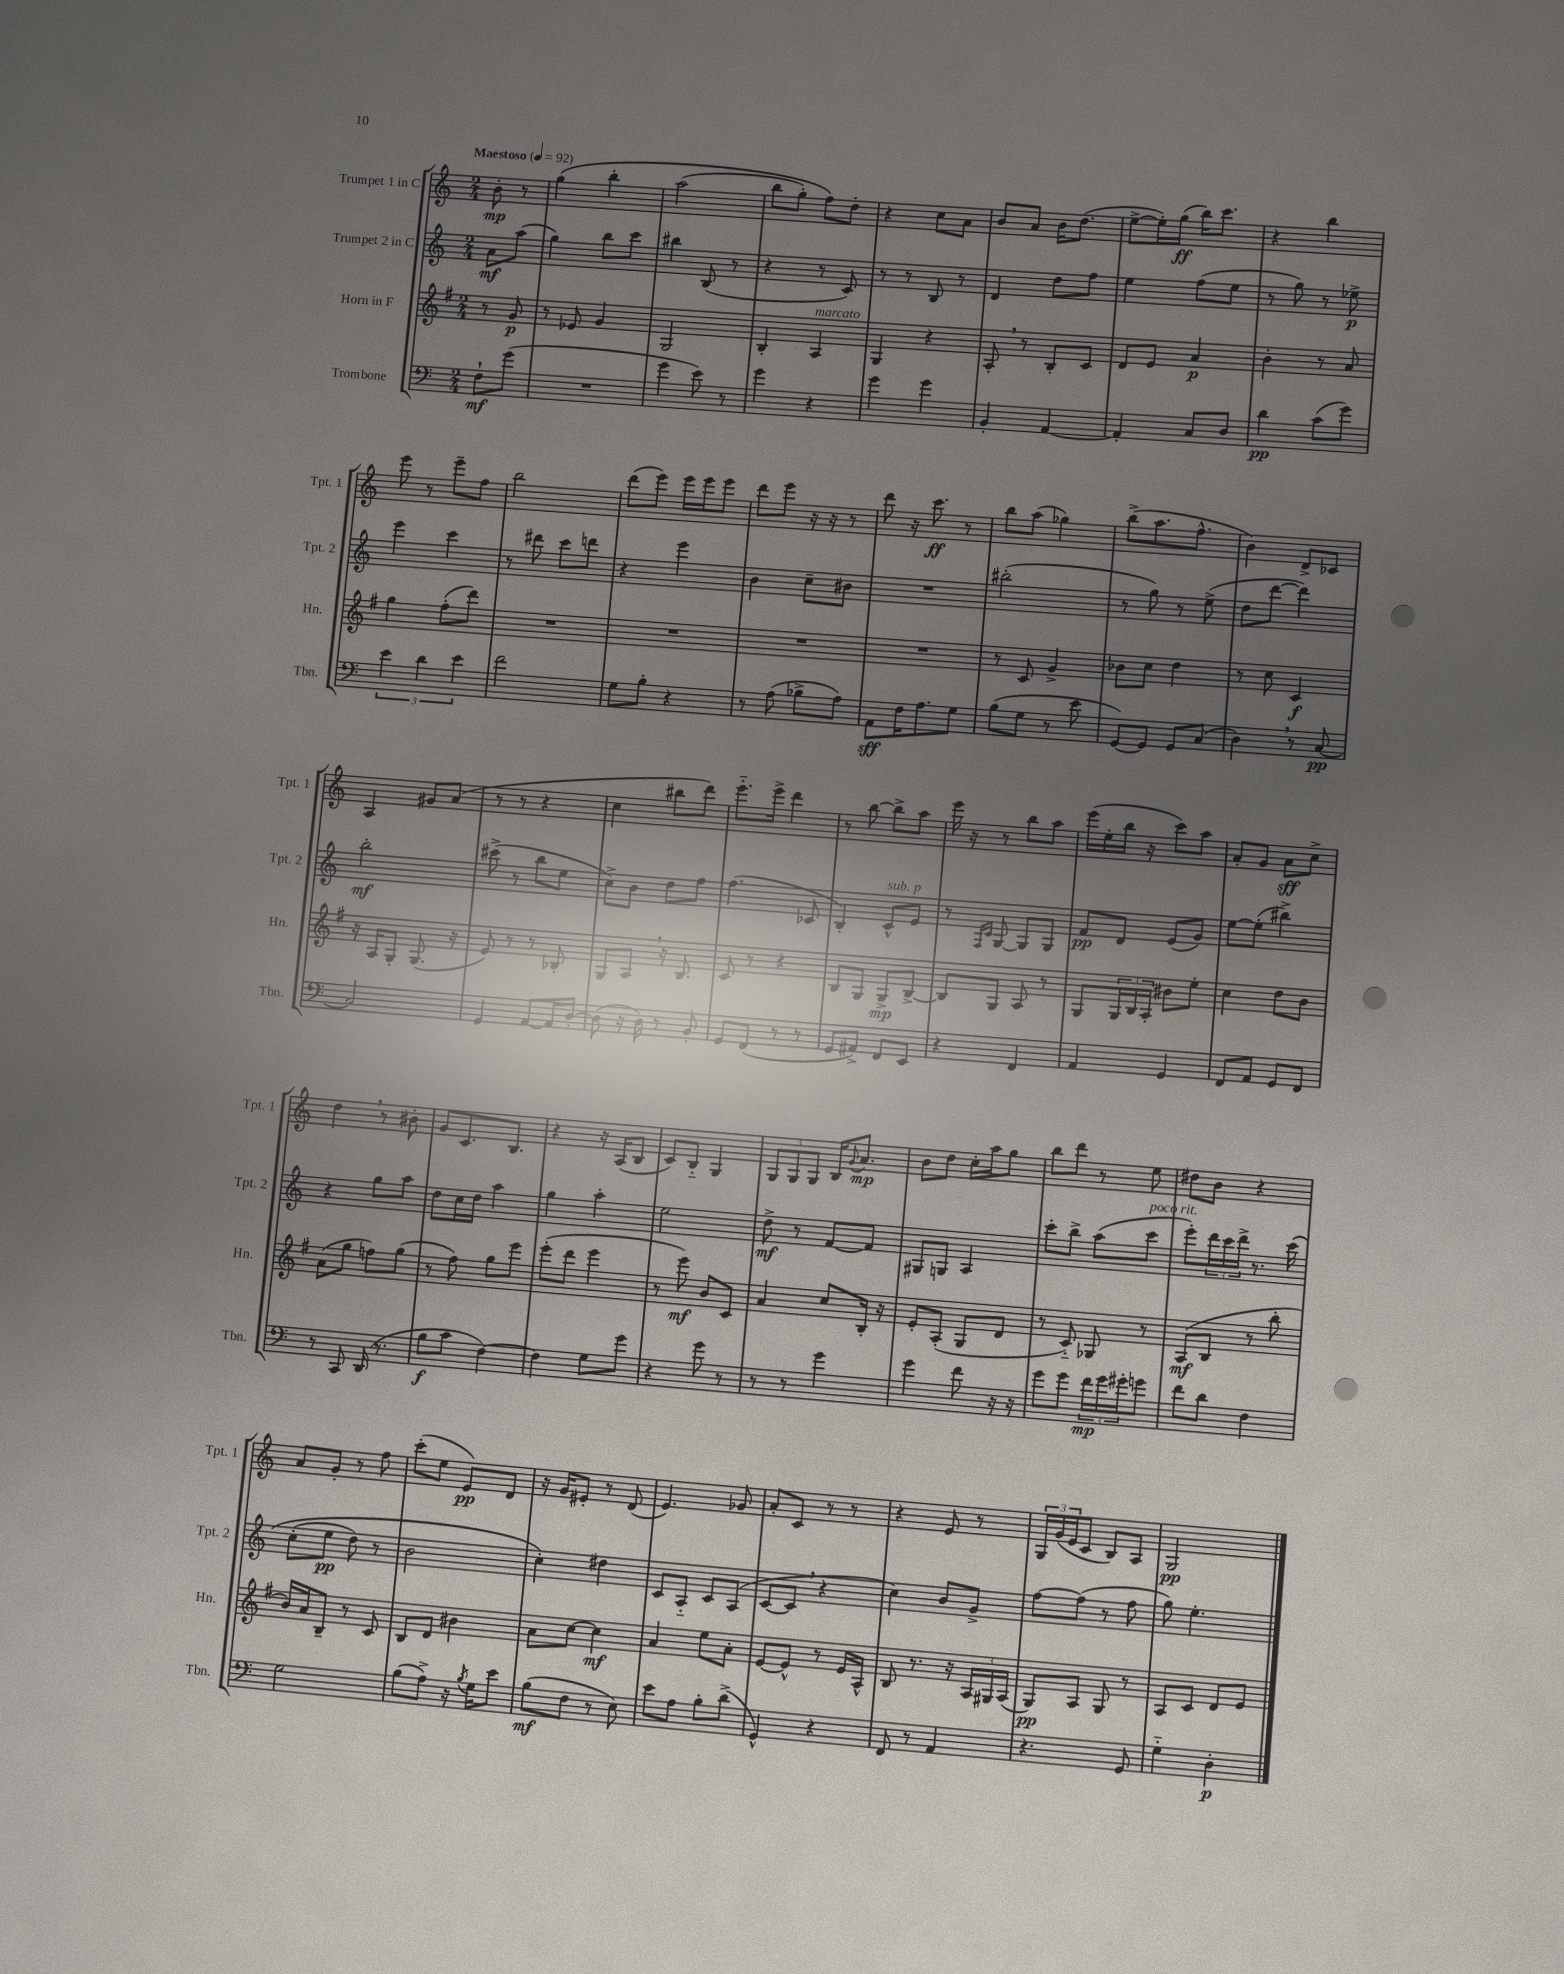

**kern	**dynam	**kern	**dynam	**kern	**dynam	**kern	**dynam
*part4	*part4	*part3	*part3	*part2	*part2	*part1	*part1
*staff4	*staff4	*staff3	*staff3	*staff2	*staff2	*staff1	*staff1
*I"Trombone	*	*I"Horn in F	*	*I"Trumpet 2 in C	*	*I"Trumpet 1 in C	*
*I'Tbn.	*	*I'Hn.	*	*I'Tpt. 2	*	*I'Tpt. 1	*
*clefF4	*	*clefG2	*	*clefG2	*	*clefG2	*
*k[]	*	*k[f#]	*	*k[]	*	*k[]	*
*M2/4	*	*M2/4	*	*M2/4	*	*M2/4	*
*MM92	*	*MM92	*	*MM92	*	*MM92	*
=	=	=	=	=	=	=	=
!	!	!	!	!	!	!LO:TX:a:B:t=Maestoso	!
8F`\L	mf	8r	.	8a\L	mf	8b'\	mp
(8g\J	.	8g/	p	(8aa\J	.	8r	.
=1	=1	=1	=1	=1	=1	=1	=1
2r	.	8r	.	4gg\)	.	(4gg\	.
.	.	8e-X/	.	.	.	.	.
.	.	4g/	.	8bb\L	.	4bb'\	.
.	.	.	.	8ccc\J	.	.	.
=2	=2	=2	=2	=2	=2	=2	=2
4g\	.	2G/	.	4bb#X\	.	(2aa\	.
8e\)	.	.	.	(8B/	.	.	.
8r	.	.	.	8r	.	.	.
=3	=3	=3	=3	=3	=3	=3	=3
4g\	.	4B'/	.	4r	.	8bb\L	.
.	.	.	.	.	.	8gg'\J)	.
!	!	!LO:TX:a:i:t=marcato	!	!	!	!	!
4r	.	4A/	.	8r	.	8ff\L)	.
.	.	.	.	8c/)	.	8dd'\J	.
=4	=4	=4	=4	=4	=4	=4	=4
4g\	.	4G/	.	8r	.	4r	.
.	.	.	.	8r	.	.	.
4g\	.	4r	.	8B/	.	8cc\L	.
.	.	.	.	8r	.	8a\J	.
=5	=5	=5	=5	=5	=5	=5	=5
4BB'/	.	8A',/	.	4d/	.	8b/L	.
.	.	8r	.	.	.	8a/J	.
[4AA/	.	8B'/L	.	8dd\L	.	16b\KL	.
.	.	.	.	.	.	(8.dd\J	.
.	.	8c/J	.	8ff\J	.	.	.
=6	=6	=6	=6	=6	=6	=6	=6
4AA'/]	.	8d/L	.	4ee\	.	[8ee^\L	.
.	.	8e/J	.	.	.	16ee'\L])	.
.	.	.	.	.	.	(16gg\JJ	ff
8C/L	.	4a/	p	(8ff\L	.	16bb\KL)	.
.	.	.	.	.	.	8.ccc\J	.
8D/J	.	.	.	8ee\J	.	.	.
=7	=7	=7	=7	=7	=7	=7	=7
4d\	pp	4b'\	.	8r	.	4r	.
.	.	.	.	8gg\)	.	.	.
(8c\L	.	8r	.	8r	.	4bb\	.
8g\J)	.	8a/	.	8ee-X^\	p	.	.
!!LO:LB:g=z
=8	=8	=8	=8	=8	=8	=8	=8
6e\	.	4gg\	.	4eee\	.	8eee\	.
.	.	.	.	.	.	8r	.
6d\	.	.	.	.	.	.	.
.	.	(8ff#'\L	.	4ccc\	.	8eee~\L	.
6e\	.	.	.	.	.	.	.
.	.	8ddd\J)	.	.	.	8ff\J	.
=9	=9	=9	=9	=9	=9	=9	=9
2f\	.	2r	.	8r	.	2bb\	.
.	.	.	.	8ddd#X\	.	.	.
.	.	.	.	8ccc\L	.	.	.
.	.	.	.	8dddn\J	.	.	.
=10	=10	=10	=10	=10	=10	=10	=10
8G\L	.	2r	.	4r	.	(8ddd\L	.
8B'\J	.	.	.	.	.	8eee\J)	.
4r	.	.	.	4eee\	.	16eee\LL	.
.	.	.	.	.	.	16eee\J	.
.	.	.	.	.	.	8eee\J	.
=11	=11	=11	=11	=11	=11	=11	=11
8r	.	2r	.	4b\	.	8ddd\L	.
(8A\	.	.	.	.	.	8eee\J	.
8B-X^\L	.	.	.	8cc~\L	.	16r	.
.	.	.	.	.	.	16r	.
8A\J)	.	.	.	8b#X\J	.	8r	.
=12	=12	=12	=12	=12	=12	=12	=12
8AA\L	sff	2r	.	2r	.	8ddd\	.
16F\K	.	.	.	.	.	16r	.
8.A\	.	.	.	.	.	8.ccc\	ff
8G\J	.	.	.	.	.	8r	.
=13	=13	=13	=13	=13	=13	=13	=13
(8B\L	.	8r	.	(2bb#X'\	.	8bb\L	.
8G\J	.	8c/	.	.	.	(8aa\J	.
8r	.	4g^/	.	.	.	4gg-X\)	.
8e\	.	.	.	.	.	.	.
=14	=14	=14	=14	=14	=14	=14	=14
[8GG/L)	.	8b-X\L	.	8r	.	(8bb^\L	.
8GG/J]	.	8cc\J	.	8gg\)	.	8.aa\	.
8GG/L	.	4dd\	.	8r	.	.	.
.	.	.	.	.	.	8.ff^^\J	.
(8C/J	.	.	.	(8ee^\	.	.	.
=15	=15	=15	=15	=15	=15	=15	=15
4D,\)	.	8r	.	8dd\L	.	4b\)	.
.	.	8cc\	.	[8ddd\J	.	.	.
8r	.	4c/	f	4ddd\])	.	8d^/L	.
[8C/	pp	.	.	.	.	8c-X/J	.
!!LO:LB:g=z
=16	=16	=16	=16	=16	=16	=16	=16
2C/]	.	16r	.	2bb'\	mf	4A/	.
.	.	16A/KL	.	.	.	.	.
.	.	8G'/J	.	.	.	.	.
.	.	(8.G/	.	.	.	8g#X/L	.
.	.	.	.	.	.	(8a/J	.
.	.	16r	.	.	.	.	.
=17	=17	=17	=17	=17	=17	=17	=17
4GG/	.	8e/)	.	(8ccc#X^\	.	8r	.
.	.	8r	.	8r	.	8r	.
[8AA/L	.	8r	.	8bb\L	.	4r	.
16AA/L]	.	8B-X'/	.	8ee\J	.	.	.
[16D'/JJ	.	.	.	.	.	.	.
=18	=18	=18	=18	=18	=18	=18	=18
(8D\]	.	8G/L	.	8cc^\L)	.	4cc\	.
16r	.	8A,/J	.	8b\J	.	.	.
16D\)	.	.	.	.	.	.	.
8r	.	16r	.	8dd\L	.	8bb#X\L	.
.	.	8.B/	.	.	.	.	.
8BB'/	.	.	.	8ff\J	.	8ddd\J)	.
=19	=19	=19	=19	=19	=19	=19	=19
8GG/L	.	8c/	.	(4.ff\	.	8.eee\L	.
(8FF/J	.	8r	.	.	.	.	.
.	.	.	.	.	.	16eee^\Jk	.
8r	.	4r	.	.	.	4ddd\	.
8r	.	.	.	8c-X/	.	.	.
=20	=20	=20	=20	=20	=20	=20	=20
8GG/L	.	8B/L	.	4B'/)	.	8r	.
8AA#X^/J)	.	8G/J	.	.	.	[8bb\	.
!	!	!	!	!LO:TX:a:i:t=sub. p	!	!	!
8FF/L	.	8G^/L	mp	8c^^/L	.	8bb^\L]	.
8EE/J	.	[8B^/J	.	8e/J	.	8aa\J	.
=21	=21	=21	=21	=21	=21	=21	=21
4r	.	8B/L]	.	8r	.	16eee\	.
.	.	.	.	.	.	16r	.
.	.	.	.	16qqF/LL	.	.	.
.	.	.	.	16qqc/JJ	.	.	.
.	.	8G/J	.	[8G/	.	8r	.
4FF/	.	8A/	.	8G/L]	.	8bb\L	.
.	.	8r	.	8G/J	.	8aa\J	.
=22	=22	=22	=22	=22	=22	=22	=22
4AA/	.	8G/L	.	8f/L	pp	(16eee\LL	.
.	.	.	.	.	.	16ee'\	.
.	.	24G/L	.	8d/J	.	16bb\JJ	.
.	.	24B/	.	.	.	.	.
.	.	.	.	.	.	16r	.
.	.	24A'/JJ	.	.	.	.	.
4GG/	.	8b#X\L	.	(8e/L	.	8ccc\L)	.
.	.	8ee'\J	.	8g/J)	.	8aa\J	.
=23	=23	=23	=23	=23	=23	=23	=23
8FF/L	.	4cc\	.	[8ee\L	.	8a'/L	.
8AA/J	.	.	.	(8ee'\J]	.	8g/J	.
8GG/L	.	8dd\L	.	4bb#X^\)	.	8a\L	sff
8FF/J	.	8b\J	.	.	.	8cc^\J	.
!!LO:LB:g=z
=24	=24	=24	=24	=24	=24	=24	=24
8r	.	(8a\L	.	4r	.	4dd,\	.
8CC/	.	8gg\J	.	.	.	.	.
(16DD/	.	8ffn\L)	.	8gg\L	.	8r	.
8.r	.	.	.	.	.	.	.
.	.	(8gg\J	.	8aa\J	.	8b#X'\	.
=25	=25	=25	=25	=25	=25	=25	=25
8B\L	f	8r	.	8dd\L	.	8g/L	.
8c\J	.	8ff#\)	.	16cc\L	.	8.c/	.
.	.	.	.	16dd\JJ	.	.	.
[4F\)	.	8gg\L	.	4aa\	.	.	.
.	.	.	.	.	.	8.B/J	.
.	.	8eee\J	.	.	.	.	.
=26	=26	=26	=26	=26	=26	=26	=26
4F\]	.	(8eee'\L	.	4gg\	.	4r	.
.	.	8ddd\J	.	.	.	.	.
8G\L	.	4eee\	.	4aa'\	.	16r	.
.	.	.	.	.	.	(16A/KL	.
8g\J	.	.	.	.	.	8B/J	.
=27	=27	=27	=27	=27	=27	=27	=27
4r	.	8r	.	2ee\	.	8c/L)	.
.	.	8eee\)	mf	.	.	8B/J	.
8g\	.	8b/L	.	.	.	4G/	.
8r	.	8c/J	.	.	.	.	.
=28	=28	=28	=28	=28	=28	=28	=28
8r	.	4a/	.	8dd^\	mf	12G/L	.
.	.	.	.	.	.	12G/	.
8r	.	.	.	8r	.	.	.
.	.	.	.	.	.	12G/J	.
4g\	.	8cc/L	.	[8f/L	.	16B/KL	.
.	.	.	.	.	.	8qqg/	.
.	.	.	.	.	.	8.a/J	mp
.	.	16B'/Jk	.	8f/J]	.	.	.
.	.	16r	.	.	.	.	.
=29	=29	=29	=29	=29	=29	=29	=29
4g\	.	8e'/L	.	8G#X/L	.	8b\L	.
.	.	(8A'/J	.	8Gn/J	.	8dd\J	.
8f\	.	8G/L	.	4A/	.	16cc'\LL	.
.	.	.	.	.	.	16aa\J	.
16r	.	8d/J	.	.	.	8gg\J	.
16r	.	.	.	.	.	.	.
=30	=30	=30	=30	=30	=30	=30	=30
8g\L	.	8r	.	8ccc'\L	.	8bb\L	.
8g\J	.	8c/)	.	8bb^\J	.	8ddd\J	.
24f\LL	mp	8G-X/	.	(8aa\L	.	8r	.
24g\	.	.	.	.	.	.	.
24g#X'\J	.	.	.	.	.	.	.
!	!	!	!	!LO:TX:a:i:t=poco rit.	!	!	!
8gn\J	.	8r	.	8ccc\J	.	8ee\	.
=31	=31	=31	=31	=31	=31	=31	=31
8f\L	.	(8A/L	mf	8eee'\L)	.	8dd#X\L	.
8d\J	.	8B/J	.	24ddd\L	.	8b\J	.
.	.	.	.	24ccc\	.	.	.
.	.	.	.	24ddd^\JJ	.	.	.
4F\	.	8r	.	8.r	.	4r	.
.	.	8bb'\	.	.	.	.	.
.	.	.	.	(16ccc\	.	.	.
!!LO:LB:g=z
=32	=32	=32	=32	=32	=32	=32	=32
2G\	.	16b/LL)	.	(8cc'\L	.	8a/L	.
.	.	16a/J	.	.	.	.	.
.	.	8B~/J	.	8ee\J	pp	8g'/J	.
.	.	8r	.	8dd\)	.	8r	.
.	.	8c/	.	8r	.	8ff\	.
=33	=33	=33	=33	=33	=33	=33	=33
(8B\L	.	8B/L	.	2b\	.	(8ccc'\L	.
8A^\J)	.	8d/J	.	.	.	8ee\J	.
16r	.	4b#X\	.	.	.	8e/L)	pp
8qB/	.	.	.	.	.	.	.
16G\KL	.	.	.	.	.	.	.
8e\J	.	.	.	.	.	8d/J	.
=34	=34	=34	=34	=34	=34	=34	=34
(8B\L	mf	8a\L	.	4cc'\)	.	16r	.
.	.	.	.	.	.	16g/KL	.
8F\J	.	[8cc\J	.	.	.	8e#X'/J	.
8r	.	4cc\]	mf	4dd#X\	.	8r	.
8E\)	.	.	.	.	.	(8d/	.
=35	=35	=35	=35	=35	=35	=35	=35
8e\L	.	4a/	.	8c/L	.	4.e/)	.
8A\J	.	.	.	8A/J	.	.	.
8B'\L	.	8ee\L	.	8c/L	.	.	.
(8d^\J	.	8a'\J	.	(8A/J	.	8g-X/	.
=36	=36	=36	=36	=36	=36	=36	=36
4GG^^/)	.	[8e/L	.	[8c/L	.	8a'/L	.
.	.	8e^^/J]	.	8c,/J]	.	8c/J	.
4r	.	8r	.	4r	.	8r	.
.	.	16e/LL	.	.	.	8r	.
.	.	16A^^/JJ	.	.	.	.	.
=37	=37	=37	=37	=37	=37	=37	=37
8FF/	.	8B/	.	4cc\)	.	4r	.
8r	.	8.r	.	.	.	.	.
4AA/	.	.	.	8b/L	.	8e/	.
.	.	16r	.	.	.	.	.
.	.	24A/LL	.	8g^/J	.	8r	.
.	.	24G#X/	.	.	.	.	.
.	.	(24A/JJ	.	.	.	.	.
=38	=38	=38	=38	=38	=38	=38	=38
4.r	.	8G/L)	pp	[8ff\L	.	24G/LL	.
.	.	.	.	.	.	(24g/	.
.	.	.	.	.	.	24e/J	.
.	.	8A/J	.	(8ff\J]	.	8c/J	.
.	.	8G/	.	8r	.	8B/L)	.
8GG/	.	8r	.	8ff\	.	8A/J	.
=39	=39	=39	=39	=39	=39	=39	=39
4G\	.	8A/L	.	8gg\)	.	2G/	pp
.	.	8c/J	.	4.ee'\	.	.	.
4D'\	p	8d/L	.	.	.	.	.
.	.	8e/J	.	.	.	.	.
==	==	==	==	==	==	==	==
*-	*-	*-	*-	*-	*-	*-	*-
